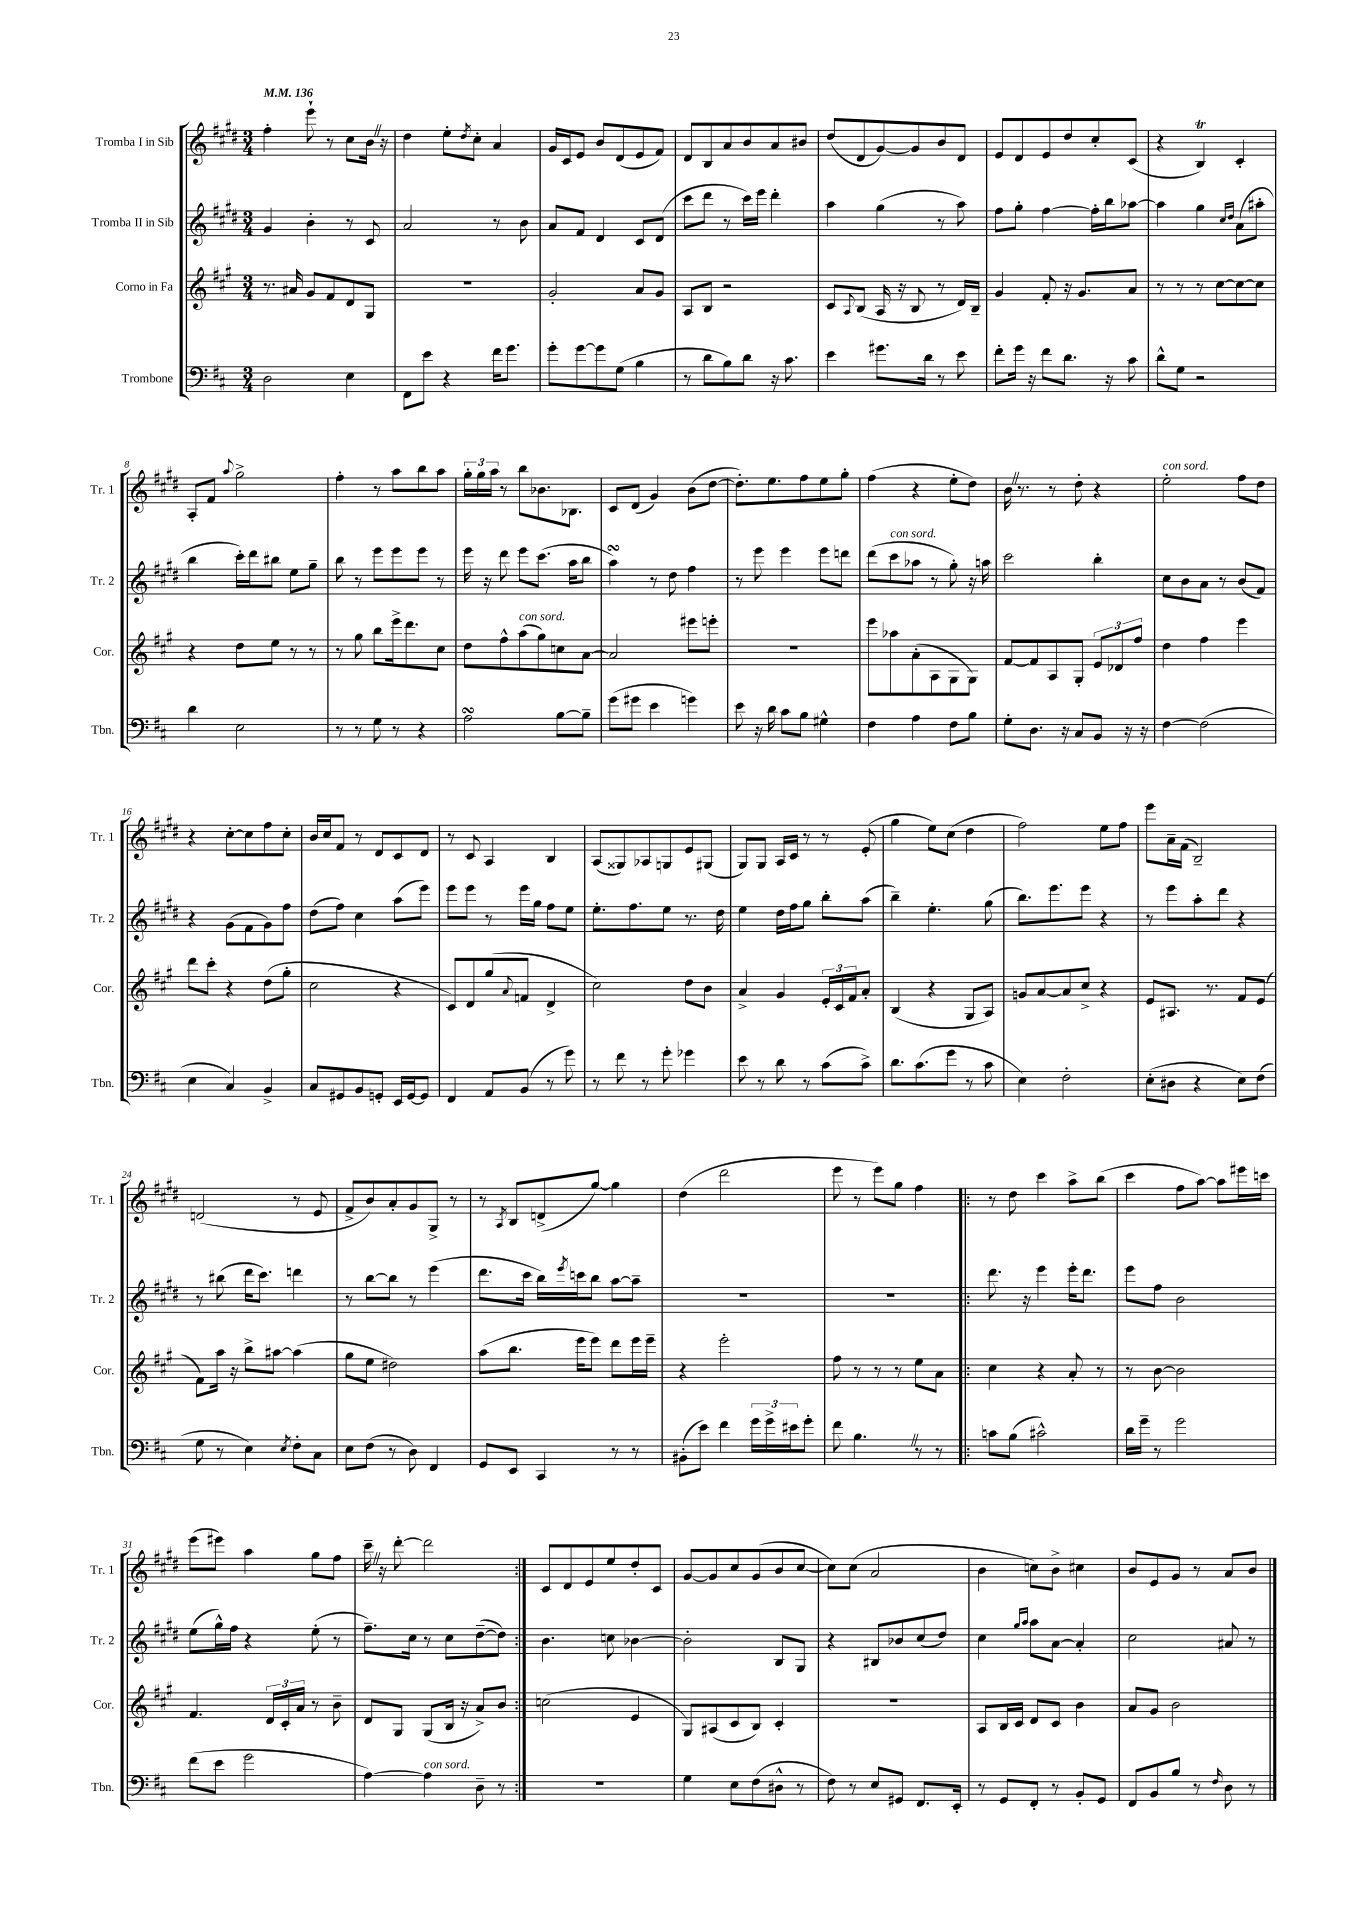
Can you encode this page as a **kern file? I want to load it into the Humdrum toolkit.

**kern	**kern	**kern	**kern
*staff4	*staff3	*staff2	*staff1
*clefF4	*clefG2	*clefG2	*clefG2
*k[f#c#]	*k[f#c#g#]	*k[f#c#g#d#]	*k[f#c#g#d#]
*M3/4	*M3/4	*M3/4	*M3/4
*MM136	*MM136	*MM136	*MM136
2D\	8.r	4g#/	4ff#'\
.	16a#/	.	.
.	8g#/L	4b'\	8eee`\
.	8f#/	.	8r
4E\	8d/	8r	8cc#\L
.	8G#/J	8c#/	16b\Jk
.	.	.	16r
=	=	=	=
8FF#\L	2.r	2a/	4dd#\
8e\J	.	.	.
4r	.	.	8ee'\L
.	.	.	8qdd#/
.	.	.	8cc#'\J
16f#\LK	.	8r	4a/
8.g\J	.	.	.
.	.	8b\	.
=	=	=	=
8g'\L	2g#'/	8a/L	16g#/LL
.	.	.	16c#/J
[8g\	.	8f#/J	8e/J
8g\]	.	4d#/	8b/L
(8G\J	.	.	(8d#/
4B\	8a/L	8c#/L	8e/
.	8g#/J	(8d#/J	8f#/J)
=	=	=	=
8r	8A/L	8ccc#\L	8d#/L
8d\L	8B/J	8ddd#\J	8B/
8B\)	2r	8r	8a/
8d\J	.	16ccc#\LL)	8b/
.	.	16eee\JJ	.
16r	.	4ddd#'\	8a/
8.c#\	.	.	.
.	.	.	8b#/J
=	=	=	=
4e\	8c#/L	4aa\	(8dd#/L
.	8qqA/	.	.
.	(8B/J	.	8d#/
8.g#\L	16A/	(4gg#\	[8g#/)
.	16r	.	.
.	8B/	.	8g#/]
16d\Jk	.	.	.
8r	8r	8r	8b/
8e\	16d/LL)	8aa\)	8d#/J
.	16B~/JJ	.	.
=	=	=	=
8f#'\L	4g#/	8ff#\L	8e/L
16g\Jk	.	8gg#'\J	8d#/
16r	.	.	.
8f#\L	8f#'/	[4ff#\	8e/
8.d\J	16r	.	8dd#/
.	8.g#/L	.	.
.	.	16ff#'\]LL	8cc#'/
16r	.	16bb\J	.
8c#\	8a/J	[8aa-\J	(8c#/J
=	=	=	=
8d^^\L	8r	4aa-\]	4r
8G\J	8r	.	.
2r	8r	4gg#\	4B/)
.	[8cc#\L	.	.
.	.	16qqcc#/LL	.
.	.	16qqdd#/JJ	.
.	8cc#\_	(8a\L	4c#'/
.	8cc#\]J	8aa#'\J	.
=	=	=	=
4d\	4r	4bb\	8A'/L
.	.	.	8f#/J
.	.	.	8qqaa/
2E\	8dd\L	16ccc#'\LL)	2gg#^\
.	.	16ddd#\J	.
.	8ee\J	8bb#\J	.
.	8r	8ee\L	.
.	8r	8gg#~\J	.
=	=	=	=
8r	8r	8bb\	4ff#'\
8r	8gg#\	8r	.
8G\	8bb\L	8eee\L	8r
8r	16eee^\k	8eee\	8aa\L
.	8.ddd\	.	.
4r	.	8eee\J	8bb\
.	8cc#\J	8r	8aa\J
=	=	=	=
2A\	8dd\L	16eee\	24gg#'\LL
.	.	.	24gg#\
.	.	16r	.
.	.	.	24aa\JJ
.	8ff#^^\	8ddd#\	8r
.	(8aa\	8eee\L	8bb\L
.	8gg#\)	(8.ccc#\J	8.b-\
[8B\L	8cc\	.	.
.	.	16aa\LK	8.B-\J
8B~\]J	[8a\J	8bb\J	.
=	=	=	=
(8g\L	2a/]	4aa\)	8c#/L
8g#\J	.	.	(8d#/J
4e\	.	8r	4g#/)
.	.	8dd#\	.
4g\)	8eee#\L	4ff#\	(8b\L
.	8eee'\J	.	[8dd#\J
=	=	=	=
8e\	2.r	8r	8.dd#'\]L)
16r	.	8eee\	.
16d\	.	.	8.ee\
8c#\L	.	4eee\	.
8B\J	.	.	8ff#\
4G#^^\	.	8eee\L	8ee\
.	.	8ddd\J	8gg#'\J
=	=	=	=
4F#\	8eee\L	(8ddd#\L	(4ff#\
.	8aa-\	8ccc#\	.
4A\	(8a'\	8aa-\J	4r
.	8A\	8r	.
8F#\L	8G#\	8gg#'\)	8ee'\L
8B\J	8G#\J)	16r	8dd#\J)
.	.	16aa\	.
=	=	=	=
8G'\L	[8f#/L	2ccc#\	16b\
.	.	.	8.r
8.D\J	8f#/]	.	.
.	8A/	.	8r
16r	.	.	.
8C#/L	8G#'/J	.	8dd#'\
8BB/J	12e/L	4bb'\	4r
.	12d-/	.	.
16r	.	.	.
.	12ff#/J	.	.
16r	.	.	.
=	=	=	=
[4F#\	4dd\	8cc#\L	2ee'\
.	.	8b\	.
(2F#\]	4ff#\	8a\J	.
.	.	8r	.
.	4eee\	(8b/L	8ff#\L
.	.	8f#/J)	8dd#\J
=	=	=	=
4E\	8ddd\L	4r	4r
.	8ccc#'\J	.	.
4C#/)	4r	(8g#\L	[8cc#'\L
.	.	8f#\	8cc#\]
4BB^/	(8dd\L	8g#\)	8ff#\
.	8gg#'\J	8ff#\J	8cc#'\J
=	=	=	=
8C#/L	2cc#\	(8dd#\L	16b/LL
.	.	.	16cc#/J
8GG#/	.	8ff#\J)	8f#/J
8BB/	.	4cc#\	8r
8GG'/J	.	.	8d#/L
16EE/LL	4r	(8aa\L	8c#/
[16GG/J	.	.	.
8GG/]J	.	8eee\J)	8d#/J
=	=	=	=
4FF#/	8c#/L)	8eee\L	8r
.	8d/	8eee\J	8c#/
8AA/L	(8gg#/	8r	4A/
.	8qqa/	.	.
(8BB/J	8f/J	16eee\LL	.
.	.	16gg#\JJ	.
8r	4d^/	8ff#\L	4B/
8g\)	.	8ee\J	.
=	=	=	=
8r	2cc#\)	8.ee'\L	(8A/L
8f#\	.	.	8G##/)
.	.	8.ff#\	.
8r	.	.	8A-/
8g'\	.	8ee\J	8G/
4g-\	8dd\L	8.r	8e/
.	8b\J	.	(8G#/J
.	.	16dd#\	.
=	=	=	=
8e\	4a^/	4ee\	8G#/L)
8r	.	.	8G#/J
8d\	4g#/	16dd#\LL	16A/LL
.	.	16ff#\J	16c#/JJ
8r	.	8gg#\J	8r
(8c#\L	24e'/LL	8bb'\L	8r
.	24c#/	.	.
.	24f#/J	.	.
8c#^\J)	8a'/J	(8aa\J	(8e'/
=	=	=	=
8.d\L	(4B/	4bb~\)	4gg#\
(8.c#\	.	.	.
.	4r	4.ee'\	8ee\L)
8g\J	.	.	(8cc#\J
8r	8G#/L	.	4dd#\
8c#\	8A/J)	(8gg#\	.
=	=	=	=
4E\)	8g/L	8.bb\L)	2ff#\)
.	[8a/	.	.
.	.	8.eee\	.
2F#'\	8a/]	.	.
.	8cc#^/J	8eee\J	.
.	4r	4r	8ee\L
.	.	.	8ff#\J
=	=	=	=
(8E'\L	8e/L	8r	8eee\L
8D#\J	8.A#/J	8eee\L	16a~\L
.	.	.	(16f#\JJ
4r	.	8aa'\	2B~/)
.	8.r	.	.
.	.	8ddd#\J	.
8E\L)	8f#/L	4r	.
(8F#\J	(8e/J	.	.
=	=	=	=
8G\	8f#\L)	8r	(2d/
8r	16aa\Jk	(8bb#\	.
.	16r	.	.
4E\)	8bb^\L	16ddd#\LK	.
.	.	8.ccc#\J)	.
.	[8aa#\J	.	.
8qE/	.	.	.
8F#'\L	(4aa#\]	4ddd\	8r
8C#\J	.	.	8e/
=	=	=	=
8E\L	8gg#\L	8r	8f#^/L
(8F#\J	8ee\J	[8bb\L	8b/)
8r	2dd#\)	8bb\]J	8a'/
8D\)	.	8r	8g#/
4FF#/	.	(4eee\	8G#^/J
.	.	.	8r
=	=	=	=
8GG/L	(8aa\L	8.ddd#\L	8r
.	.	.	8qA/
8EE/J	8.bb\J	.	8B/L
.	.	16ccc#\Jk	.
4CC#/	.	16bb\LL)	(8d^/
.	.	8qeee/	.
.	16eee\LK	16ccc\J	.
.	8eee\J)	8bb\J	[8gg#/J)
8r	8ddd\L	[8aa\L	4gg#\]
8r	16eee\L	8aa~\]J	.
.	16eee~\JJ	.	.
=	=	=	=
(8BB#'\L	4r	2.r	(4dd#\
8e\J)	.	.	.
4f#\	2eee'\	.	2ddd#\
24g\LL	.	.	.
24g^\	.	.	.
24e#\J	.	.	.
8g'\J	.	.	.
=	=	=	=
8f#\	8ff#\	2.r	8eee\
4.B\	8r	.	8r
.	8r	.	8eee\L)
.	8r	.	8gg#\J
8r	8ee\L	.	4ff#\
8r	8a\J	.	.
=!|:	=!|:	=!|:	=!|:
8c\L	4cc#\	8.ddd#\	8r
(8B\J	.	.	8dd#\
.	.	16r	.
2c#^^\)	4r	4eee\	4ccc#\
.	8a'/	16eee'\LK	8aa^\L
.	.	8.ddd#\J	.
.	8r	.	(8bb\J
=	=	=	=
16d\LL	8r	8eee\L	4ccc#\
16g~\JJ	.	.	.
8r	[8b\	8ff#\J	.
2g\	2b\]	2b\	8ff#\L
.	.	.	[8aa\J)
.	.	.	8aa\]L
.	.	.	16eee#\L
.	.	.	16ccc\JJ
=	=	=	=
(8f#\L	4.f#/	(8ee\L	(8eee\L
8e\J	.	16gg#^^\L)	8eee#\J)
.	.	16ff#\JJ	.
2g\	.	4r	4aa\
.	24d/LL	.	.
.	24c#'/	.	.
.	24a/JJ	.	.
.	8r	(8ee'\	8gg#\L
.	8b~\	8r	8ff#\J
=	=	=	=
[4A\)	8d/L	8.ff#~\L)	16ccc#~\
.	.	.	16r
.	8G#/J	.	[8ddd#'\
.	.	16cc#\Jk	.
4A\]	(8G#/L	8r	2ddd#\]
.	16B/Jk	8cc#\L	.
.	16r	.	.
8D~\	8a^/L)	([8dd#~\	.
8r	8b/J	8dd#\]J)	.
=:|!	=:|!	=:|!	=:|!
2.r	(2cc\	4.b\	8c#/L
.	.	.	8d#/
.	.	.	8e/
.	.	8cc\	8ee/
.	4e/	[4b-\	8dd#'/
.	.	.	8c#/J
=	=	=	=
4G\	8G#/L)	2b-'\]	[8g#/L
.	(8A#/	.	8g#/]
8E\L	8c#/	.	8cc#/
(8F#\	8B/J)	.	(8g#/
8D#^^\J	4c#'/	8B/L	8b/
8r	.	8G#/J	[8cc#/J
=	=	=	=
8F#\)	2.r	4r	8cc#\]L)
8r	.	.	(8cc#\J
8E/L	.	8B#/L	2a/
8GG#/J	.	8b-/	.
8.FF#/L	.	(8cc#/	.
.	.	8dd#/J)	.
16EE'/Jk	.	.	.
=	=	=	=
8r	8A/L	4cc#\	4b\
8GG/L	16B/L	.	.
.	16c#/JJ	.	.
.	.	16qqgg#/LL	.
.	.	16qqaa/JJ	.
8FF#'/J	8d/L	8aa\L	8cc\L)
8r	8c#/J	[8a\J	8b^\J
8BB'/L	4b\	4a'/]	4cc#\
8GG/J	.	.	.
=	=	=	=
8FF#/L	8a/L	2cc#\	8b/L
8BB/	8g#/J	.	8e/
8B/J	2b\	.	8g#/J
8r	.	.	8r
16qqF#/	.	.	.
8D\	.	8a#/	8a/L
8r	.	8r	8b/J
==	==	==	==
*-	*-	*-	*-
